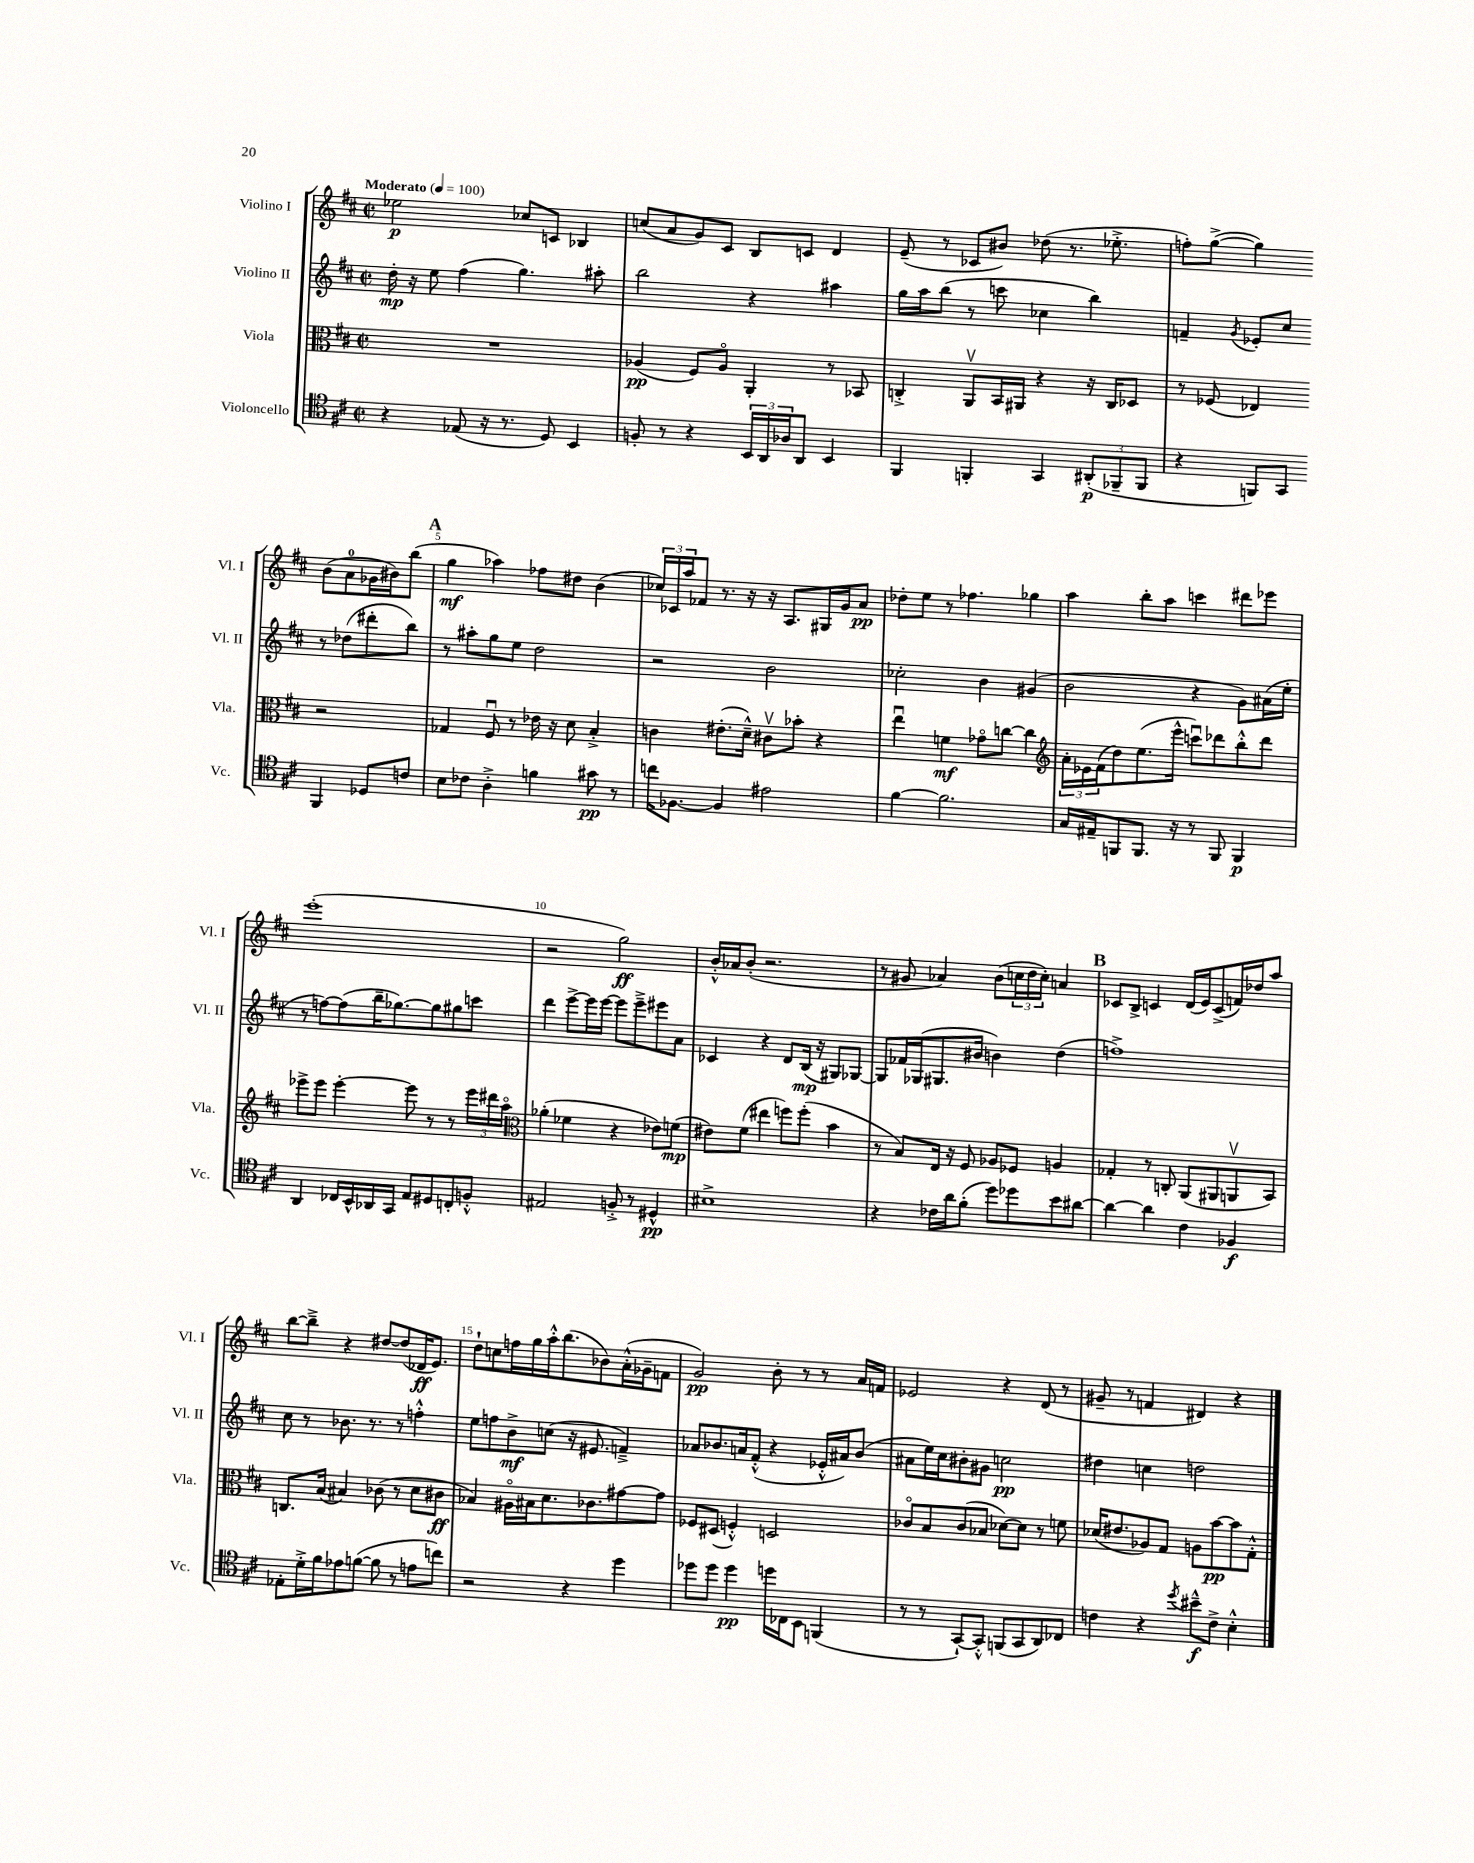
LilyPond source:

<<
\new StaffGroup <<
\new Staff = "s0" \with { instrumentName = "Violino I" shortInstrumentName = "Vl. I" } {
    \clef treble \key d \major \defaultTimeSignature \time 2/2 \tempo "Moderato" 4 = 100
    ees''2\p ces''8 c'8 bes4 |
    c''8( a'8 g'8) cis'8 b8 c'8 d'4 |
    e'8--( r8 ces'8 bis'8) des''8( r8. ees''8.-.-> |
    f''8-.) g''8~->( g''4) b'8( a'8-0 ges'16 bis'16) b''8( |
    \mark \markup { \bold "A" } g''4\mf aes''4) fes''8 dis''8 b'4( |
    \tuplet 3/2 { ces''16) ces'16 a''16 } fes'8 r8. r16 r16 a8. gis16 g'16 a'8\pp |
    des''8-. e''8 r8 fes''4. ges''4 |
    a''4 b''8-. a''8 c'''4 dis'''8 ees'''8 |
    e'''1-.( |
    r2 g''2\ff) |
    b'16-.-^ aes'16 b'8-.( r2. |
    r8 gis'8 aes'4) b'8( \tuplet 3/2 { c''16 d''16 c''16-.) } a'4 |
    \mark \markup { \bold "B" } ces'8 b8-> c'4 d'16( e'16) c'8->( f'16) des''16 a''8 |
    b''8~ b''8---> r4 dis''8~ dis''8( des'16\ff e'8.) |
    d''8-! c''8 f''16 g''16 a''16-.-^ b''8.( bes'8) a'16-.-^( ges'16-- f'8 |
    g'2\pp) b'8-. r8 r8 a'16 f'16 |
    ees'2 r4 d'8( r8 |
    gis'8-- r8 f'4 dis'4) r4 \bar "|." |
}
\new Staff = "s1" \with { instrumentName = "Violino II" shortInstrumentName = "Vl. II" } {
    \clef treble \key d \major \defaultTimeSignature \time 2/2
    d''16-.\mp r16 e''8 fis''4( g''4.) ais''8-. |
    b''2 r4 ais''4 |
    g''16 a''16 b''8( r8 c'''8 ces''4 b''4) |
    f'4-- \acciaccatura { g'8 } ees'8-. cis''8 r8 des''8( dis'''8-. b''8) |
    \mark \markup { \bold "A" } r8 ais''8-. g''8 e''8 d''2 |
    r2 b'2 |
    ces''2-. b'4 gis'4( |
    b'2 r4 g'8) ais'16( e''16-. |
    r8 f''8~) f''8( b''16-- ges''8.~) ges''8 gis''8 c'''8 |
    d'''4 e'''8~-> e'''16 e'''16~ e'''8 e'''8---> eis'''8 a'8 |
    ces'4 r4 d'8 b16\mp( r16 gis8) ges8~ |
    ges8 fes'16 ges16( gis8. bis'16 b'4) d''4( |
    \mark \markup { \bold "B" } f''1->) |
    cis''8 r8 bes'8. r8. r8 f''4-.-^ |
    e''8 f''8 b'8->\mf c''8( r16 eis'8. f'4--->) |
    aes'8 bes'8. a'16 fis'8-.-^( r4 ees'16-.-^ ais'16) bes'8( |
    ais'8 e''16) cis''16 bis'8-. gis'8 c''2\pp |
    dis''4 c''4 d''2 \bar "|." |
}
\new Staff = "s2" \with { instrumentName = "Viola" shortInstrumentName = "Vla." } {
    \clef alto \key d \major \defaultTimeSignature \time 2/2
    R1 |
    aes4\pp( fis8) aes8\flageolet a,4-. r8 bes,8 |
    c4-.-> a,8\upbow b,16 ais,16 r4 r16 c16 des8 |
    r8 fes8( ees4) r2 |
    \mark \markup { \bold "A" } ges4 fis8\downbow r8 ees'16 r16 d'8 b4-.-> |
    c'4 eis'8.-.( d'16---^) cis'8\upbow bes'8-. r4 |
    e''4\downbow f'4\mf ges'8\flageolet c''8~ c''4 |
    \clef treble \tuplet 3/2 { a'16-. ees'16 fis'16( } d''8) e''8.( e'''16-^ c'''8\downbow) des'''8 b''8-.-^ des'''8 |
    ees'''8-> ees'''8 ees'''4~-. ees'''8 r8 r8 \tuplet 3/2 { ees'''16 dis'''16 a''16\flageolet } |
    \clef alto aes'4-.( fes'4 r4 ees'8) f'8\mp( |
    eis'8) fis'8( eis''4 f''8) f''8-.( b'4 |
    r8 b8) e16 r16 fis8 aes8 fes8 a4 |
    \mark \markup { \bold "B" } ges4-. r8 c8-. a,8( ais,8 a,8\upbow b,8) |
    c8. b16( bis4) ces'8( r8 d'8 cis'8\ff |
    bes4) ais16\flageolet bis16 d'8. ces'8. gis'8~ gis'8 |
    fes8 dis8( f4-.-^) d2 |
    ces'8\flageolet b8 ces'8( bes8 des'8~) des'8 r8 f'8 |
    des'16( eis'8. aes8) g8 a8 b'8~\pp b'8 g8-.-^ \bar "|." |
}
\new Staff = "s3" \with { instrumentName = "Violoncello" shortInstrumentName = "Vc." } {
    \clef tenor \key d \major \defaultTimeSignature \time 2/2
    r4 ees8( r16 r8. d8) b,4 |
    f8-. r8 r4 \tuplet 3/2 { b,16 a,16 aes16 } a,8 b,4 |
    fis,4 f,4-. g,4 \tuplet 3/2 { ais,8-.\p( fes,8-- fes,8 } |
    r4 f,8) g,8 f,4 des8 c'8 |
    \mark \markup { \bold "A" } b8 ces'8 a4-.-> f'4 gis'8\pp r8 |
    c''16 fes8.~ fes4 eis'2 |
    fis'4~ fis'2. |
    g16 eis16-- f,8 f,8. r16 r8 f,8 f,4\p |
    a,4 ces16 b,16-^ aes,16 g,16 e8 dis8 c8-. f8-.-^ |
    eis2 f8-.-> r8 dis4-^\pp |
    bis1-> |
    r4 ces'16 a'16 fis'8-.( d''8) des''8 b'8 ais'8~ |
    \mark \markup { \bold "B" } ais'4~ ais'4 cis'4 fes4\f |
    ees8-. d'16-.-> fis'16 ees'8 f'8~( f'8 r8 e'8 c''8) |
    r2 r4 d''4 |
    des''8 des''8 des''4\pp d''16 ces16 b,8 f,4( |
    r8 r8 g,8~-!) g,8-.-^ f,8( g,8 a,8) ces8 |
    c'4 r4 \acciaccatura { d''8 } bis'8---^\f c'8-> b4-.-^ \bar "|." |
}
>>
>>
\layout { \context { \Score \override BarNumber.break-visibility = ##(#f #t #t) barNumberVisibility = #(every-nth-bar-number-visible 5) } }
